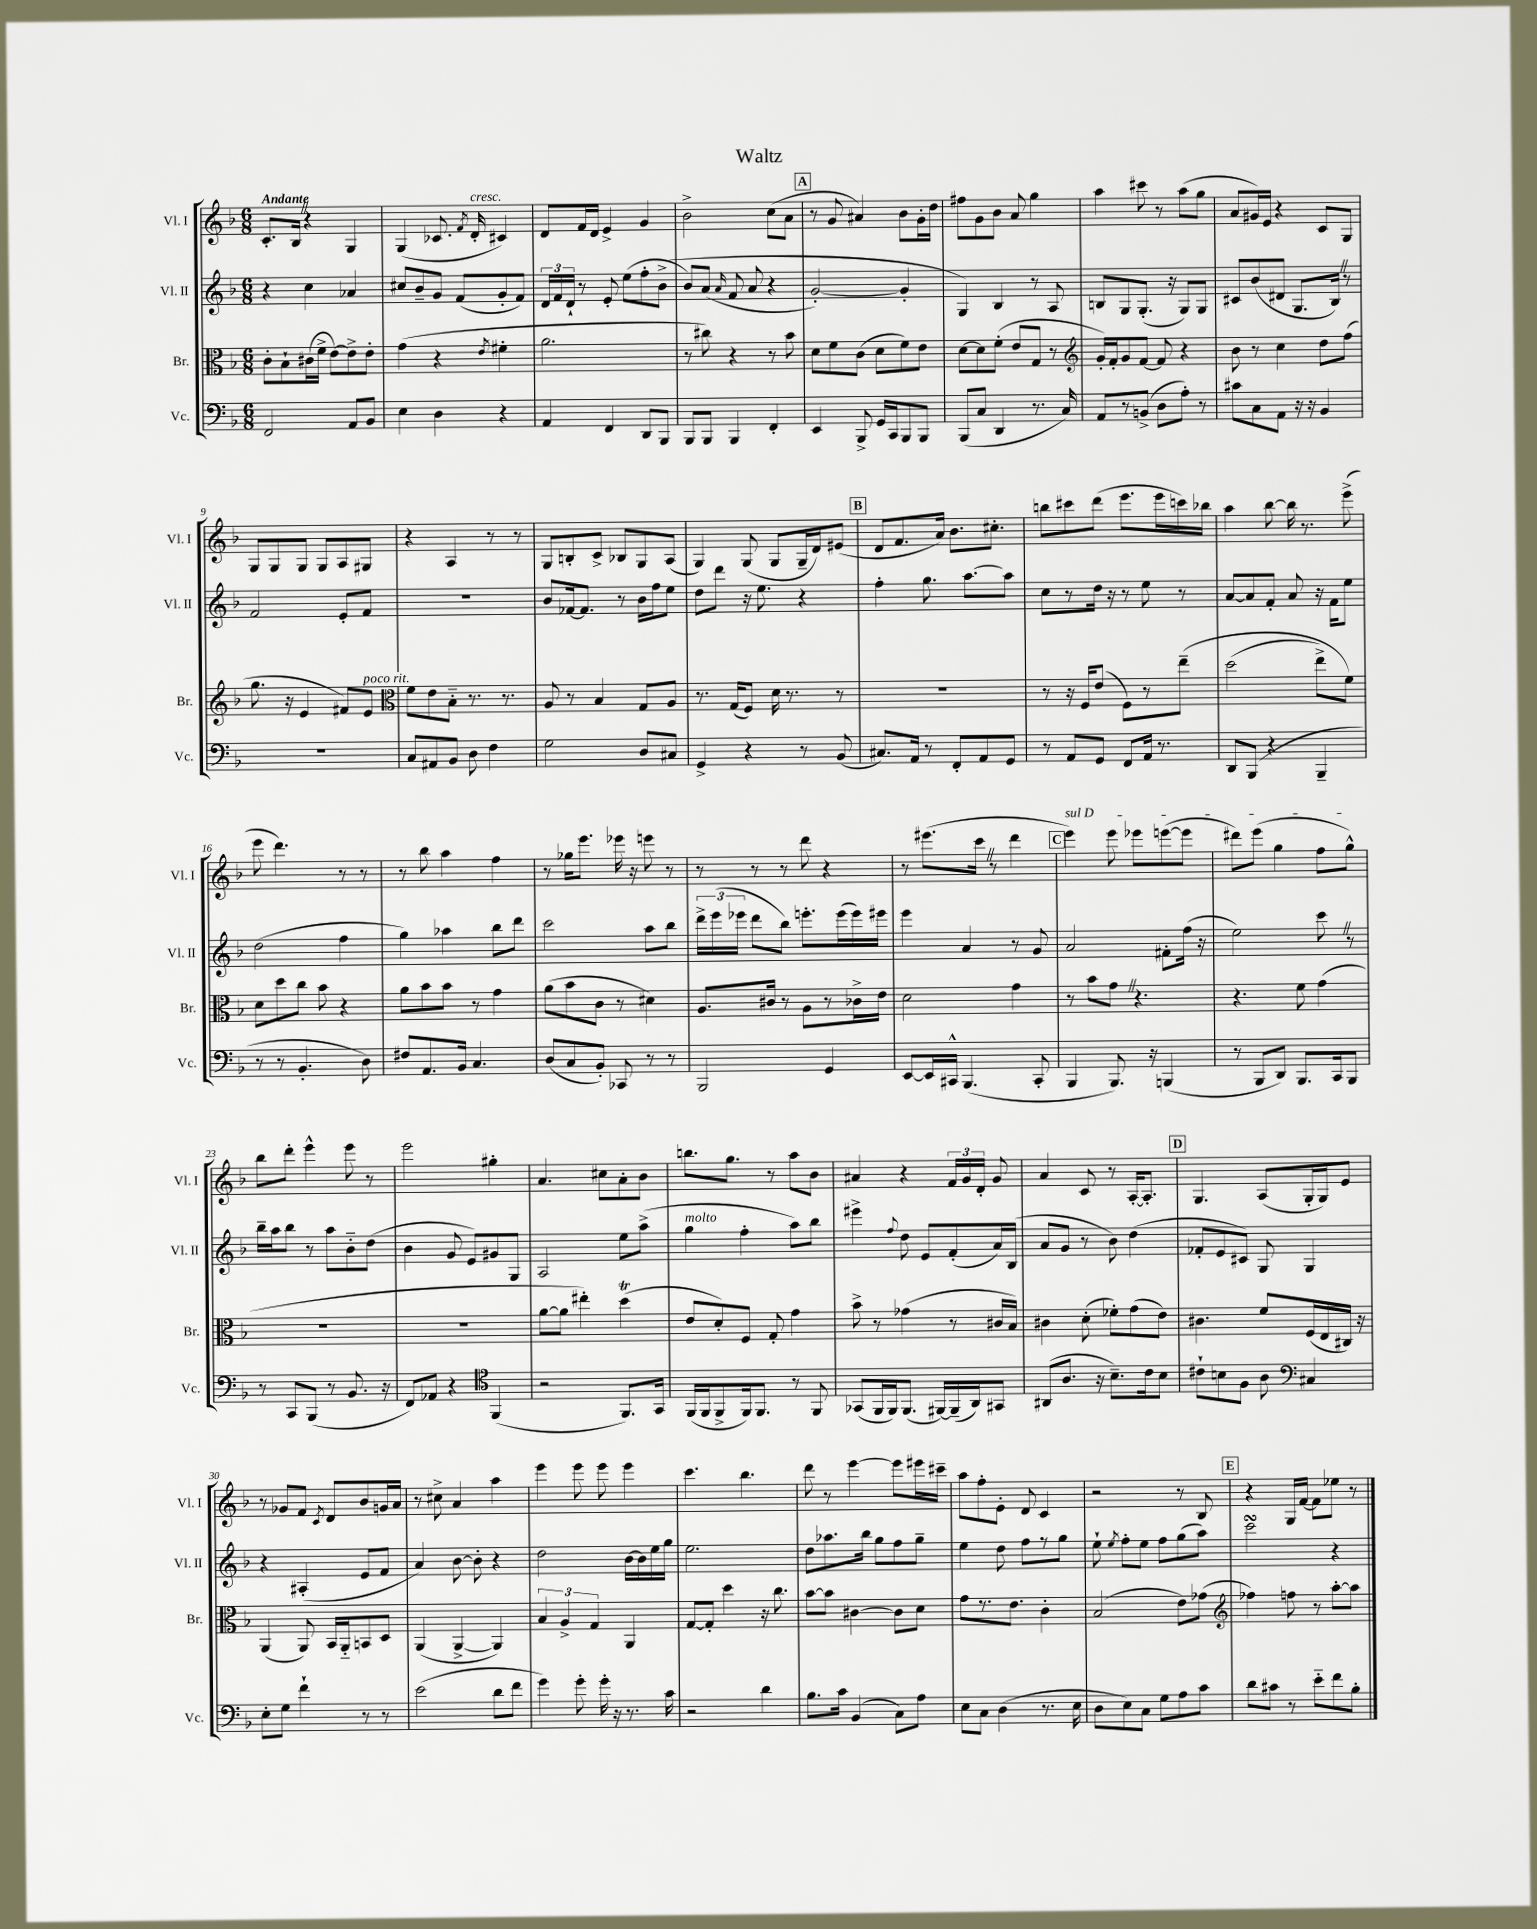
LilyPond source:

\header { title = "Waltz" }
<<
\new StaffGroup <<
\new Staff = "s0" \with { instrumentName = "Vl. I" shortInstrumentName = "Vl. I" } {
    \clef treble \key f \major \numericTimeSignature \time 6/8 \tempo "Andante"
    \autoBeamOff c'8.[-. bes16] \once \override BreathingSign.text = \markup { \musicglyph "scripts.caesura.straight" } \breathe r4 g4 |
    g4( ces'8. \acciaccatura { f'8 } d'16-.^\markup { \italic "cresc." } cis'4) |
    d'8[ f'16 d'16] e'4-> g'4 |
    bes'2-> c''8[( a'8] |
    \mark \markup { \box "A" } r8 g'8 ais'4) bes'8[ g'16-. d''16] |
    fis''8[ g'8 bes'8] a'8 g''4 |
    a''4 cis'''8 r8 a''8[( g''8] |
    a'8[ gis'16) e'16] r4 c'8[ g8] |
    g8[ g8 g8] g8[ a8 gis8] |
    r4 a4 r8 r8 |
    g8[ b8-. c'8]-> bes8[ g8 a8]( |
    g4) g8( g8[ g16-- d'16) eis'8]( |
    \mark \markup { \box "B" } d'8[ f'8. a'16]) bes'8.[ cis''8.]-. |
    b''8[ cis'''8 d'''8]( e'''8.[ e'''16 c'''16) bes''16] |
    a''4 bes''8~ bes''16 r8. e'''8->( |
    e'''8 d'''4.) r8 r8 |
    r8 bes''8 a''4 f''4 |
    r8 ges''16[ e'''8.] ees'''16 r16 e'''8 r8 |
    r8 r8 r8 d'''8 r4 |
    r8 eis'''8.[( c'''16] \once \override BreathingSign.text = \markup { \musicglyph "scripts.caesura.straight" } \breathe r8 d'''4 |
    \mark \markup { \box "C" } \once \override TextSpanner.bound-details.left.text = \markup { \italic "sul D" } e'''4\startTextSpan) e'''8 ees'''8[ e'''8~( e'''8] |
    dis'''8[) e'''8]( g''4 f''8[ g''8]-^\stopTextSpan) |
    bes''8[ d'''8]-. e'''4-^ e'''8 r8 |
    e'''2 gis''4-. |
    a'4. cis''8[ a'8-. bes'8] |
    b''8.[ g''8.] r8 a''8[ bes'8] |
    ais'4 r4 \tuplet 3/2 { f'16[ g'16 d'16]-. } g'8 |
    a'4 c'8 r8 a16[~-. a8.]-. |
    \mark \markup { \box "D" } g4. a8[( g16-. g16) e'8] |
    r8 ges'8[ f'8] \acciaccatura { c'8 } d'8[ bes'8 g'16 a'16] |
    r8 cis''8-> a'4 a''4 |
    e'''4 e'''8 e'''8 e'''4 |
    c'''4. bes''4. |
    d'''8 r8 e'''4~ e'''8[ eis'''16 cis'''16]-- |
    a''8[ f''8-. e'8]-. d'8 c'4 |
    r2 r8 bes8 |
    \mark \markup { \box "E" } r4 g16[ f'16]~ f'8[ ees''8] r8 \bar "|." |
}
\new Staff = "s1" \with { instrumentName = "Vl. II" shortInstrumentName = "Vl. II" } {
    \clef treble \key f \major \numericTimeSignature \time 6/8
    \autoBeamOff r4 c''4 aes'4 |
    cis''8[ bes'8-- g'8] f'8[( g'8-. f'8]) |
    \tuplet 3/2 { d'16[ f'16 d'16]-! } r8 e'8-. e''8[( f''8-. bes'8]->\( |
    bes'8[) a'8]( \grace { a'16 } f'8 a'8 r4 |
    \mark \markup { \box "A" } g'2~-.) g'4-. |
    g4\) bes4 r8 a8 |
    b8[ g8 g8.]-.( r16 g8[) g8] |
    cis'8[ bes'8( dis'8] g8.[ bes16]) \once \override BreathingSign.text = \markup { \musicglyph "scripts.caesura.straight" } \breathe r8 |
    f'2 e'8[-. f'8] |
    R2. |
    bes'8[ fes'16~ fes'8.] r8 bes'16[ f''16 e''8] |
    d''8[ d'''8] r16 e''8. r4 |
    \mark \markup { \box "B" } f''4-. g''8. a''8.[~ a''8] |
    c''8[ r8 d''16] r16 r8 e''8 r8 |
    a'8[~ a'8 f'8]-. a'8 r16 f'16[ e''8] |
    d''2( f''4 |
    g''4) aes''4 bes''8[ d'''8] |
    c'''2 a''8[ bes''8] |
    \tuplet 3/2 { d'''16[-> e'''16( ees'''16] } d'''8[ bes''8]) e'''8.[-. e'''16( e'''16) eis'''16] |
    e'''4 a'4 r8 g'8 |
    \mark \markup { \box "C" } a'2 fis'8[-. f''16]( r16 |
    e''2) c'''8 \once \override BreathingSign.text = \markup { \musicglyph "scripts.caesura.straight" } \breathe r8 |
    bes''16[-- a''16 bes''8] r8 a''8[ bes'8-_ d''8]( |
    bes'4 g'8 e'8[) gis'8 g8] |
    a2 e''8[ a''8]->( |
    g''4^\markup { \italic "molto" } f''4-. a''8[) bes''8] |
    eis'''4-> \appoggiatura { f''8 } d''8 e'8[ f'8-.( a'16) bes16]( |
    a'8[ g'8] r8 bes'8) d''4( |
    \mark \markup { \box "D" } fes'8[-. e'8 cis'8]) g8 g4 |
    r4 ais4-.( e'8[ f'8] |
    a'4) bes'8~ bes'8-. r4 |
    d''2 bes'16[~ bes'16 e''16 g''16] |
    e''2. |
    d''8[ aes''8. bes''16] g''8[ f''8 g''8]-- |
    e''4 d''8 f''8[ r8 g''8] |
    e''8-! \acciaccatura { e''8 } f''8[-. e''8] f''8[ g''8( a''8]) |
    \mark \markup { \box "E" } c'''2\turn r4 \bar "|." |
}
\new Staff = "s2" \with { instrumentName = "Br." shortInstrumentName = "Br." } {
    \clef alto \key f \major \numericTimeSignature \time 6/8
    \autoBeamOff c'8[-. bes8-! cis'16( f'16]-> e'8[~) e'8-> e'8]-. |
    g'4( r4 \acciaccatura { e'8 } fis'4-. |
    a'2. |
    r8 cis''8) r4 r8 bes'8 |
    \mark \markup { \box "A" } d'8[ f'8 c'8]( d'8[ f'8) e'8] |
    d'8[~ d'8 f'8]-.( e'8[ g8] r8 |
    \clef treble g'16[-.) f'16-. g'8 f'8]~ f'8 r4 |
    bes'8 r8 c''4 d''8[ f''8]( |
    g''8. r16 e'4 fis'8[) e'8]^\markup { \italic "poco rit." } |
    \clef alto f'8[ e'8 bes8]-_ r8. r8. |
    a8 r8 bes4 g8[ a8] |
    r8. g16[( f8]) d'16 r8. r8 |
    \mark \markup { \box "B" } R2. |
    r8 r16 f16[ e'8]( f8[) r8 e''8]--\( |
    d''2( e''8[->) f'8]\) |
    d'8[ d''8 c''8] bes'8 r4 |
    a'8[ bes'8 bes'8] r8 g'4 |
    a'8[( bes'8 c'8] r8 dis'4) |
    a8.[ cis'16] r8 a8[ r8 ces'16-> e'16] |
    d'2 g'4 |
    \mark \markup { \box "C" } r8 bes'8[ g'8] \once \override BreathingSign.text = \markup { \musicglyph "scripts.caesura.straight" } \breathe r4. |
    r4. f'8 g'4( |
    R2. |
    R2. |
    a'8[~ a'8] eis''4-.) d''4\trill( |
    e'8[ d'8-.) f8] g8-. g'4 |
    bes'8-> r8 ges'4( r8 cis'16[ bes16]) |
    cis'4 d'8-.( fes'8[-.) g'8( e'8]) |
    \mark \markup { \box "D" } cis'4. f'8[ f16( e16 cis16]) r16 |
    a,4( a,8) bes,16[ a,16-_ b,8 d8] |
    a,4( a,4~-> a,4) |
    \tuplet 3/2 { bes4 a4-> g4 } a,4 |
    g8[~ g8]-. d''4 r16 c''8. |
    bes'8[~ bes'8] cis'4~ cis'8[ d'8] |
    g'8[ r8. e'8.] c'4-. |
    bes2( e'8[) ges'8]( |
    \mark \markup { \box "E" } \clef treble fes''4) f''8 r8 a''8[~-. a''8] \bar "|." |
}
\new Staff = "s3" \with { instrumentName = "Vc." shortInstrumentName = "Vc." } {
    \clef bass \key f \major \numericTimeSignature \time 6/8
    \autoBeamOff f,2 a,8[ bes,8] |
    e4 d4 r4 |
    a,4 f,4 d,8[ bes,,8] |
    bes,,8[ bes,,8] bes,,4 f,4-. |
    \mark \markup { \box "A" } e,4 bes,,8-> g,16[ c,16 bes,,8 bes,,8] |
    bes,,8[( c8] d,4 r8. c16) |
    a,8[ r8 b,8]->( d8[ a8]-.) r8 |
    cis'8[ c8 a,8] r16 r16 bes,4 |
    R2. |
    c8[ ais,8 bes,8] d8 f4 |
    g2 d8[ cis8] |
    g,4-> r4 r8 bes,8( |
    \mark \markup { \box "B" } cis8.[) a,16] r8 f,8[-. a,8 g,8] |
    r8 a,8[ g,8] f,8[ a,16] r8. |
    d,8[ bes,,8]( r4 bes,,4-- |
    r8 r8 bes,4.-. d8) |
    fis8[ a,8. bes,16] c4. |
    d8[( c8 bes,8]-.) ces,8 r8 r8 |
    bes,,2 g,4 |
    e,8[~ e,16 cis,16]-^ bes,,4.( cis,8-. |
    \mark \markup { \box "C" } bes,,4 bes,,8.) r16 b,,4( |
    r8 bes,,8[ d,8]) bes,,8.[ c,16 bes,,8] |
    r8 c,8[ bes,,8]( r8 bes,8. r16 |
    f,8[) aes,8] r4 \clef tenor f,4( |
    r2 f,8.[) g,16] |
    f,16[( f,16 f,8-> f,16) f,8.] r8 f,8 |
    ges,8[( f,16 f,16) f,8.]( fis,16[~) fis,16--( a,16) gis,8] |
    ais,8[( a8.] r16 bes8.[--) c'16 bes8] |
    \mark \markup { \box "D" } cis'8[-! b8 f8] a8 \clef bass cis4 |
    e8[-. g8] f'4-! r8 r8 |
    e'2( d'8[ f'8] |
    g'4) g'8-. g'16-. r16 r8. c'16 |
    r2 d'4 |
    bes8.[ c'16] bes,4( c8[) a8] |
    e8[ c8] d4( r8. e16 |
    d8[ e8) c8] g8[ a8 c'8] |
    \mark \markup { \box "E" } d'8[ cis'8] r8 e'8[-_ f'8 bes8]-. \bar "|." |
}
>>
>>
